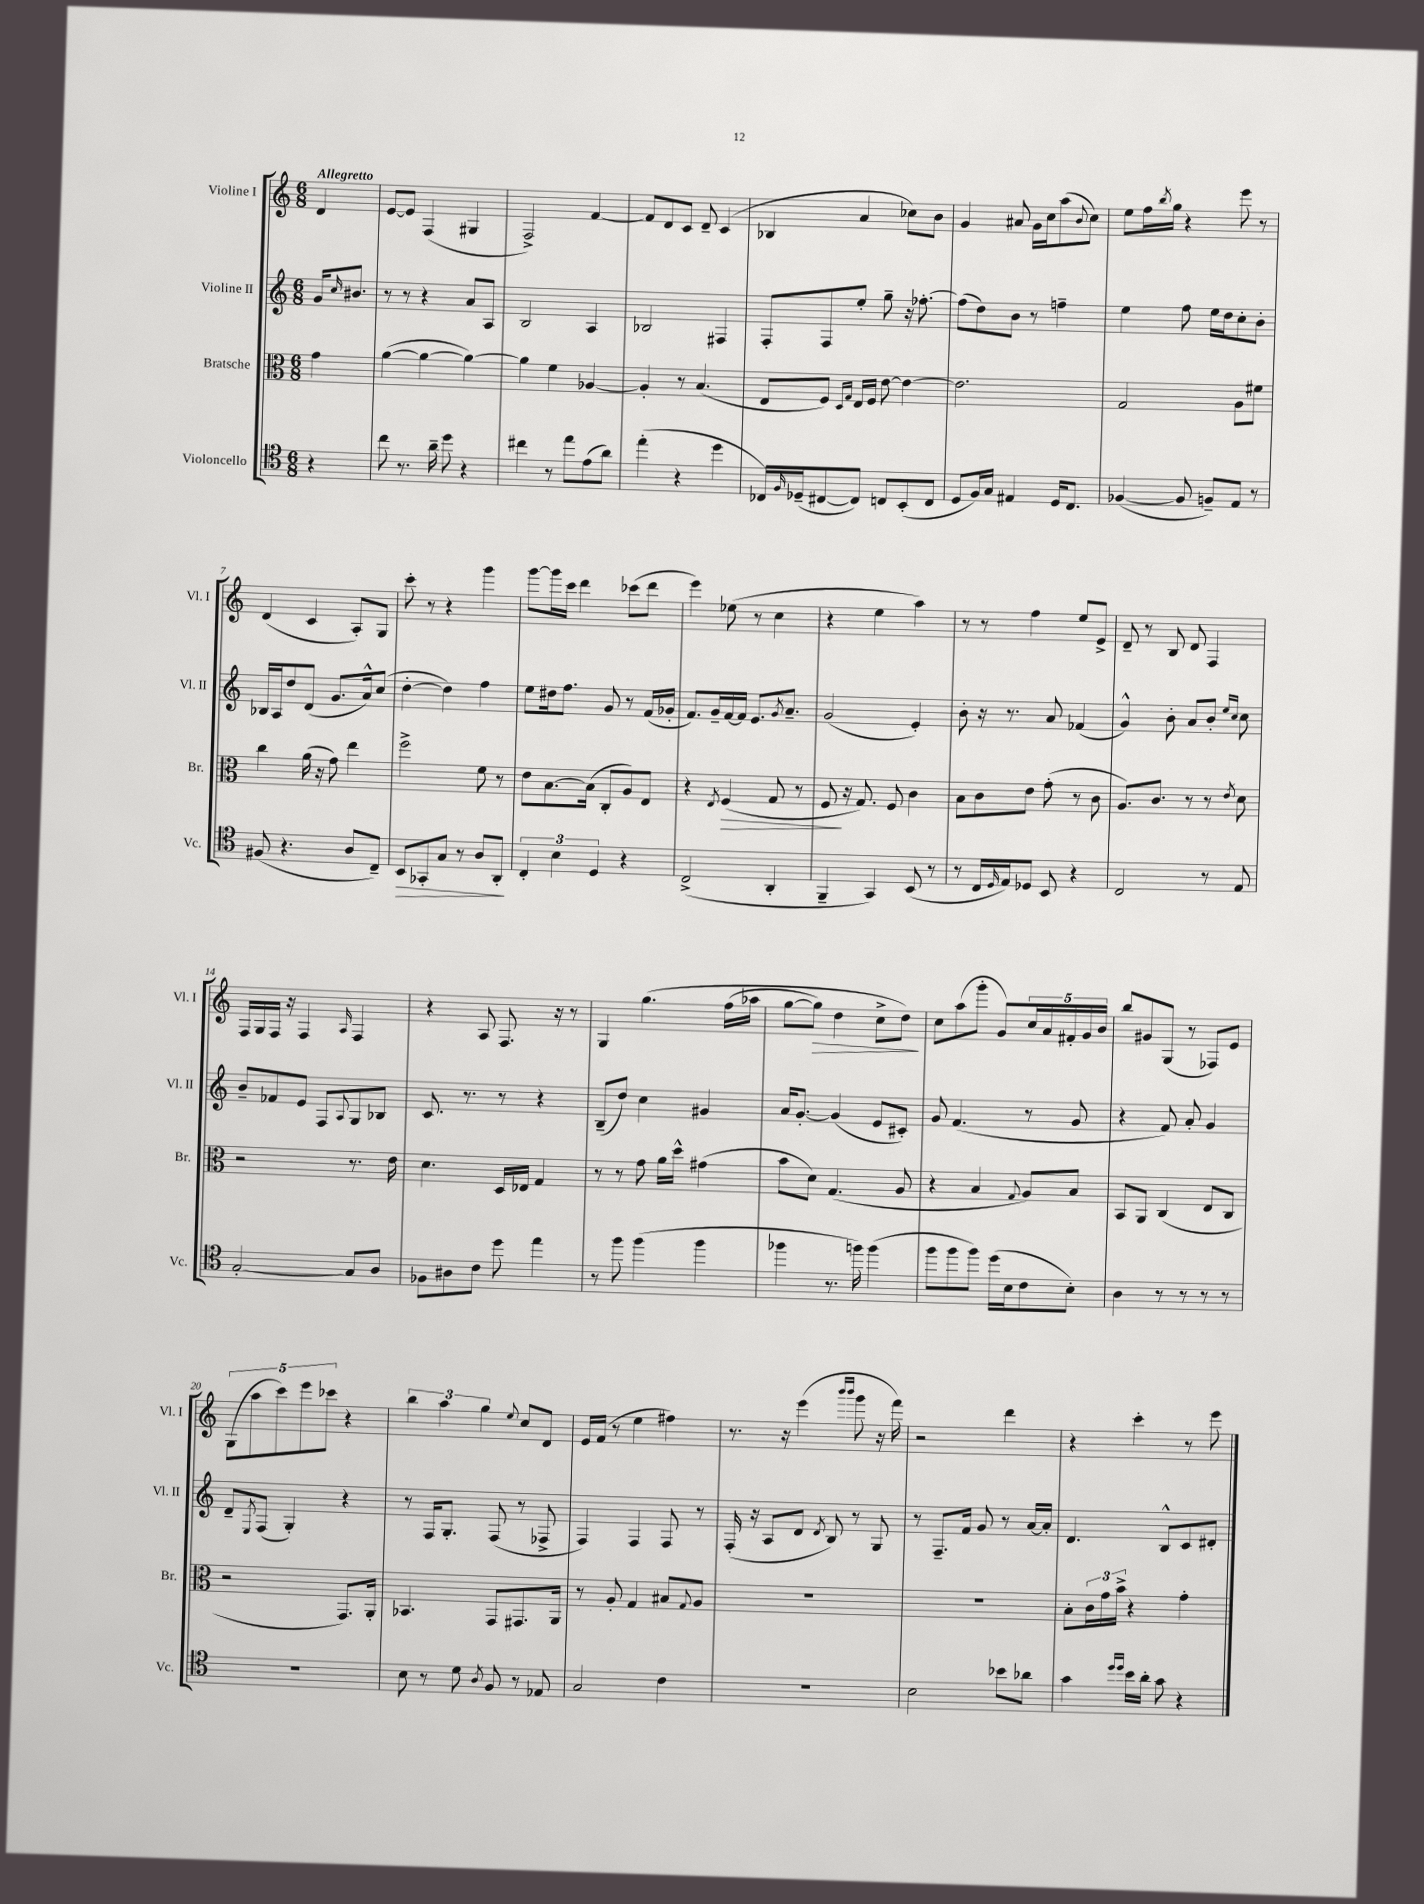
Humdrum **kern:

**kern	**dynam	**kern	**dynam	**kern	**kern	**dynam
*part4	*part4	*part3	*part3	*part2	*part1	*part1
*staff4	*staff4	*staff3	*staff3	*staff2	*staff1	*staff1
*I"Violoncello	*	*I"Bratsche	*	*I"Violine II	*I"Violine I	*
*I'Vc.	*	*I'Br.	*	*I'Vl. II	*I'Vl. I	*
*clefC4	*	*clefC3	*	*clefG2	*clefG2	*
*k[]	*	*k[]	*	*k[]	*k[]	*
*M6/8	*	*M6/8	*	*M6/8	*M6/8	*
=	=	=	=	=	=	=
!	!	!	!	!	!LO:TX:a:B:t=Allegretto	!
4r	.	4g\	.	16g/KL	4d/	.
.	.	.	.	16qqcc/	.	.
.	.	.	.	8.b#X/J	.	.
=1	=1	=1	=1	=1	=1	=1
8cc\	.	([4a\	.	8r	[8e/L	.
8.r	.	.	.	8r	8e/J]	.
.	.	4a\_	.	4r	(4F/	.
16a~\	.	.	.	.	.	.
8dd\	.	.	.	.	.	.
4r	.	4a\_)	.	8a/L	4G#X/	.
.	.	.	.	8A/J	.	.
=2	=2	=2	=2	=2	=2	=2
4cc#X\	.	4a\]	.	2B/	2F^/)	.
8r	.	4f\	.	.	.	.
8ee\L	.	.	.	.	.	.
(8e\	.	[4A-X/	.	4A/	[4f/	.
8a\J)	.	.	.	.	.	.
=3	=3	=3	=3	=3	=3	=3
(4ee'\	.	4A-'/]	.	2B-X/	8f/L]	.
.	.	.	.	.	8d/	.
4r	.	8r	.	.	8c/J	.
.	.	(4.B/	.	.	8d~/	.
4dd\	.	.	.	4F#X/	(4c/	.
=4	=4	=4	=4	=4	=4	=4
16C-X/LL)	.	8E/L	.	8F'/L	4B-X/	.
16qqF/	.	.	.	.	.	.
(16D-X~/J	.	.	.	.	.	.
[8C#X/	.	8F/J)	.	8F/	.	.
.	.	16qqD/LL	.	.	.	.
.	.	16qqG/JJ	.	.	.	.
8C#/J])	.	16E/LL	.	8ee'/J	4a/	.
.	.	16F/JJ	.	.	.	.
8Cn/L	.	[8e\	.	8gg~\	.	.
(8BB'/	.	4e\_	.	16r	8cc-X\L)	.
.	.	.	.	[8.ff-X'\	.	.
8C/J	.	.	.	.	8b\J	.
=5	=5	=5	=5	=5	=5	=5
8D/L	.	2.e\]	.	(8ff-\L]	4g/	.
16F/L)	.	.	.	8dd\)	.	.
16G/JJ	.	.	.	.	.	.
4E#X/	.	.	.	8b\J	8a#X/	.
.	.	.	.	8r	16g\LL	.
.	.	.	.	.	16cc\J	.
16D/KL	.	.	.	4ffn~\	(8aa\	.
8.C/J	.	.	.	.	.	.
.	.	.	.	.	8qqb/	.
.	.	.	.	.	8cc\J)	.
=6	=6	=6	=6	=6	=6	=6
([4F-X/	.	2G/	.	4ee\	8ee\L	.
.	.	.	.	.	16ff\L	.
.	.	.	.	.	8qbb/	.
.	.	.	.	.	16gg\JJ	.
8F-/]	.	.	.	8ff\	4r	.
8Fn~/L)	.	.	.	16ee\LL	.	.
.	.	.	.	16dd\J	.	.
8E/J	.	8A\L	.	8cc'\	8eee\	.
8r	.	8f#X\J	.	8b'\J	8r	.
!!LO:LB:g=z
=7	=7	=7	=7	=7	=7	=7
(8F#X/	.	4cc\	.	16B-X/LL	(4d/	.
.	.	.	.	16A/J	.	.
4.r	.	.	.	8dd/	.	.
.	.	(16a\	.	(8d/J	4c/	.
.	.	16r	.	.	.	.
.	.	8g\)	.	8.g/L	.	.
8A/L	.	4ee\	.	.	8A'/L)	.
.	.	.	.	16a^^/k)	.	.
8C~/J)	.	.	.	(8cc/J	8G/J	.
=8	=8	=8	=8	=8	=8	=8
!	!LO:HP:b	!	!	!	!	!
8BB/L	>	2ff^\	.	[4dd'\	8ccc'\	.
8GG-X'/	.	.	.	.	8r	.
8G/J	.	.	.	4dd\])	4r	.
8r	.	.	.	.	.	.
8A/L	.	8f\	.	4ff\	4ggg\	.
8AA'/J	.	8r	.	.	.	.
.	]	.	.	.	.	.
=9	=9	=9	=9	=9	=9	=9
6C'/	.	8e\L	.	8ee\L	[8ggg\L	.
.	.	[8.B\	.	16dd#X\k	16ggg\L]	.
6B\	.	.	.	.	.	.
.	.	.	.	8.ff\J	16ccc\JJ	.
.	.	.	.	.	4ddd\	.
.	.	(16B\Jk]	.	.	.	.
6D/	.	.	.	.	.	.
.	.	8C'/L	.	8g/	.	.
4r	.	8A/)	.	8r	(8ccc-X\L	.
.	.	8E/J	.	(16f/LL	8ddd\J	.
.	.	.	.	16g-X'/JJ	.	.
=10	=10	=10	=10	=10	=10	=10
(2C^/	.	4r	.	8.f/L)	4eee\)	.
.	.	.	.	16g~/L	.	.
.	.	8qE/	.	.	.	.
!	!	!	!LO:HP:b	!	!	!
.	.	(4F/	>	[16f/	(8ee-X\	.
.	.	.	.	16f/JJ]	.	.
.	.	.	.	8.e/L	8r	.
4AA'/	.	8G/	.	.	4cc\	.
.	.	.	.	8qg/	.	.
.	.	.	.	8.a~/J	.	.
.	.	8r	.	.	.	.
=11	=11	=11	=11	=11	=11	=11
4FF~/	.	8F/	.	(2g/	4r	.
.	.	16r	]	.	.	.
.	.	8.G/)	.	.	.	.
4GG/)	.	.	.	.	4ee\	.
.	.	8F/	.	.	.	.
(8BB/	.	4c\	.	4e'/)	4aa\)	.
8r	.	.	.	.	.	.
=12	=12	=12	=12	=12	=12	=12
8r	.	8B\L	.	8b'\	8r	.
16C/LL	.	8c\	.	16r	8r	.
16qqD/	.	.	.	.	.	.
16E/J)	.	.	.	8.r	.	.
8D-X/J	.	8e\J	.	.	4ff\	.
8BB/	.	(8g'\	.	8a/	.	.
4r	.	8r	.	(4f-X/	8ee/L	.
.	.	8c\	.	.	8e^/J	.
=13	=13	=13	=13	=13	=13	=13
2C/	.	8.A/L)	.	4g^^/)	8d~/	.
.	.	.	.	.	8r	.
.	.	8.c/J	.	.	.	.
.	.	.	.	8b'\	8B/	.
.	.	8r	.	8a/L	8d/	.
8r	.	8r	.	8b'/J	4F/	.
.	.	.	.	16qqee/LL	.	.
.	.	8qe/	.	16qqcc/JJ	.	.
8E/	.	8d\	.	8cc\	.	.
!!LO:LB:g=z
=14	=14	=14	=14	=14	=14	=14
[2G'/	.	2r	.	8b~/L	16F/LL	.
.	.	.	.	.	16G/	.
.	.	.	.	8f-X/	16F/JJ	.
.	.	.	.	.	16r	.
.	.	.	.	8e/J	4F/	.
.	.	.	.	8F/L	.	.
.	.	.	.	8qqA/	16qqA/	.
8G/L]	.	8.r	.	8G/	4F/	.
8A/J	.	.	.	8B-X/J	.	.
.	.	16e\	.	.	.	.
=15	=15	=15	=15	=15	=15	=15
8F-X\L	.	4.d\	.	8.c/	4r	.
8A#X\	.	.	.	.	.	.
.	.	.	.	8.r	.	.
8c\J	.	.	.	.	8A/	.
8dd\	.	16D/LL	.	8r	8.F/	.
.	.	16E-X/JJ	.	.	.	.
4ee\	.	4G/	.	4r	.	.
.	.	.	.	.	16r	.
.	.	.	.	.	8r	.
=16	=16	=16	=16	=16	=16	=16
8r	.	8r	.	(8B~/L	4G/	.
8ff\	.	8r	.	8dd/J)	.	.
(4ff\	.	8g\	.	4cc\	(4.gg\	.
.	.	16a\LL	.	.	.	.
.	.	16dd^^\JJ	.	.	.	.
4ff\	.	(4g#X\	.	4g#X/	.	.
.	.	.	.	.	(16ff\LL	.
.	.	.	.	.	16aa-X\JJ	.
=17	=17	=17	=17	=17	=17	=17
4ff-X\	.	8b\L	.	16a/KL	[8gg\L	.
.	.	.	.	[8.g'/J	.	.
!	!	!	!	!	!	!LO:HP:b
.	.	8d\J)	.	.	8gg\J])	>
8.r	.	(4.G/	.	(4g/]	4dd\	.
16ffn\)	.	.	.	.	.	.
(4ff\	.	.	.	8e/L	8cc^\L	.
.	.	8A/	.	8c#X'/J)	8dd\J)	.
.	.	.	.	.	.	]
=18	=18	=18	=18	=18	=18	=18
8ff\L	.	4r	.	8g/	8cc\L	.
8ff\	.	.	.	(4.f/	(8aa\	.
8ff\J)	.	4B/	.	.	8ggg'\J	.
(16dd\LL	.	.	.	.	8g/L)	.
16B\J	.	.	.	.	.	.
.	.	8qqG/	.	.	.	.
8c\	.	8A/L)	.	8r	20cc/L	.
.	.	.	.	.	20a/	.
.	.	.	.	.	20f#X'/	.
8B'\J)	.	8B/J	.	8g/	.	.
.	.	.	.	.	20g/	.
.	.	.	.	.	20b/JJ	.
=19	=19	=19	=19	=19	=19	=19
4A\	.	8BB/L	.	4r	8bb/L	.
.	.	8AA/J	.	.	8g#X/	.
8r	.	(4C/	.	8f/)	(8G/J	.
8r	.	.	.	8a'/	8r	.
8r	.	8E/L	.	4g/	8F-X/L)	.
8r	.	8C/J	.	.	8e/J	.
!!LO:LB:g=z
=20	=20	=20	=20	=20	=20	=20
2.r	.	2r	.	8d~/L	(10G\L	.
.	.	.	.	.	10aa\	.
.	.	.	.	8qE/	.	.
.	.	.	.	(8F/J	.	.
.	.	.	.	.	10ccc\)	.
.	.	.	.	4G'/)	.	.
.	.	.	.	.	10eee\	.
.	.	.	.	.	10ccc-X\J	.
.	.	8.GG/L)	.	4r	4r	.
.	.	16AA'/Jk	.	.	.	.
=21	=21	=21	=21	=21	=21	=21
8B\	.	4.BB-X/	.	8r	6bb\	.
8r	.	.	.	16F/KL	.	.
.	.	.	.	.	6aa\	.
.	.	.	.	8.G'/J	.	.
8d\	.	.	.	.	.	.
.	.	.	.	.	6gg\	.
8qA/	.	.	.	.	.	.
8F/	.	8GG/L	.	(8F/	.	.
.	.	.	.	.	8qqee/	.
8r	.	8.GG#X/	.	8r	8cc/L	.
8E-X/	.	.	.	8F-X^/	8d/J	.
.	.	16AA/Jk	.	.	.	.
=22	=22	=22	=22	=22	=22	=22
2G/	.	8r	.	4F/)	16e/LL	.
.	.	.	.	.	(16f/JJ	.
.	.	8A'/	.	.	8r	.
.	.	4G/	.	4F/	4ee\	.
4c\	.	8B#X/L	.	8F/	4ff#X\)	.
.	.	8qqG/	.	.	.	.
.	.	8A/J	.	8r	.	.
=23	=23	=23	=23	=23	=23	=23
2.r	.	2.r	.	(16F'/	8.r	.
.	.	.	.	16r	.	.
.	.	.	.	8A/L	.	.
.	.	.	.	.	16r	.
.	.	.	.	8d/J	(4eee\	.
.	.	.	.	8qd/	.	.
.	.	.	.	8B/)	.	.
.	.	.	.	.	16qqbbb/LL	.
.	.	.	.	.	16qqbbb/JJ	.
.	.	.	.	8r	8ggg\	.
.	.	.	.	8G/	16r	.
.	.	.	.	.	16fff\)	.
=24	=24	=24	=24	=24	=24	=24
2B\	.	2.r	.	8r	2r	.
.	.	.	.	8.F~/L	.	.
.	.	.	.	16f/Jk	.	.
.	.	.	.	8g/	.	.
8b-X\L	.	.	.	8r	4ddd\	.
8a-X\J	.	.	.	[16a/LL	.	.
.	.	.	.	16a'/JJ]	.	.
=25	=25	=25	=25	=25	=25	=25
4g\	.	8B'\L	.	4.d/	4r	.
.	.	24c\L	.	.	.	.
.	.	24g\	.	.	.	.
.	.	24b^\JJ	.	.	.	.
16qqdd/LL	.	.	.	.	.	.
16qqdd/JJ	.	.	.	.	.	.
16b\LL	.	4r	.	.	4ccc'\	.
16a'\JJ	.	.	.	.	.	.
8g\	.	.	.	8B^^/L	.	.
4r	.	4g'\	.	8c/	8r	.
.	.	.	.	8d#X'/J	8eee\	.
==	==	==	==	==	==	==
*-	*-	*-	*-	*-	*-	*-
